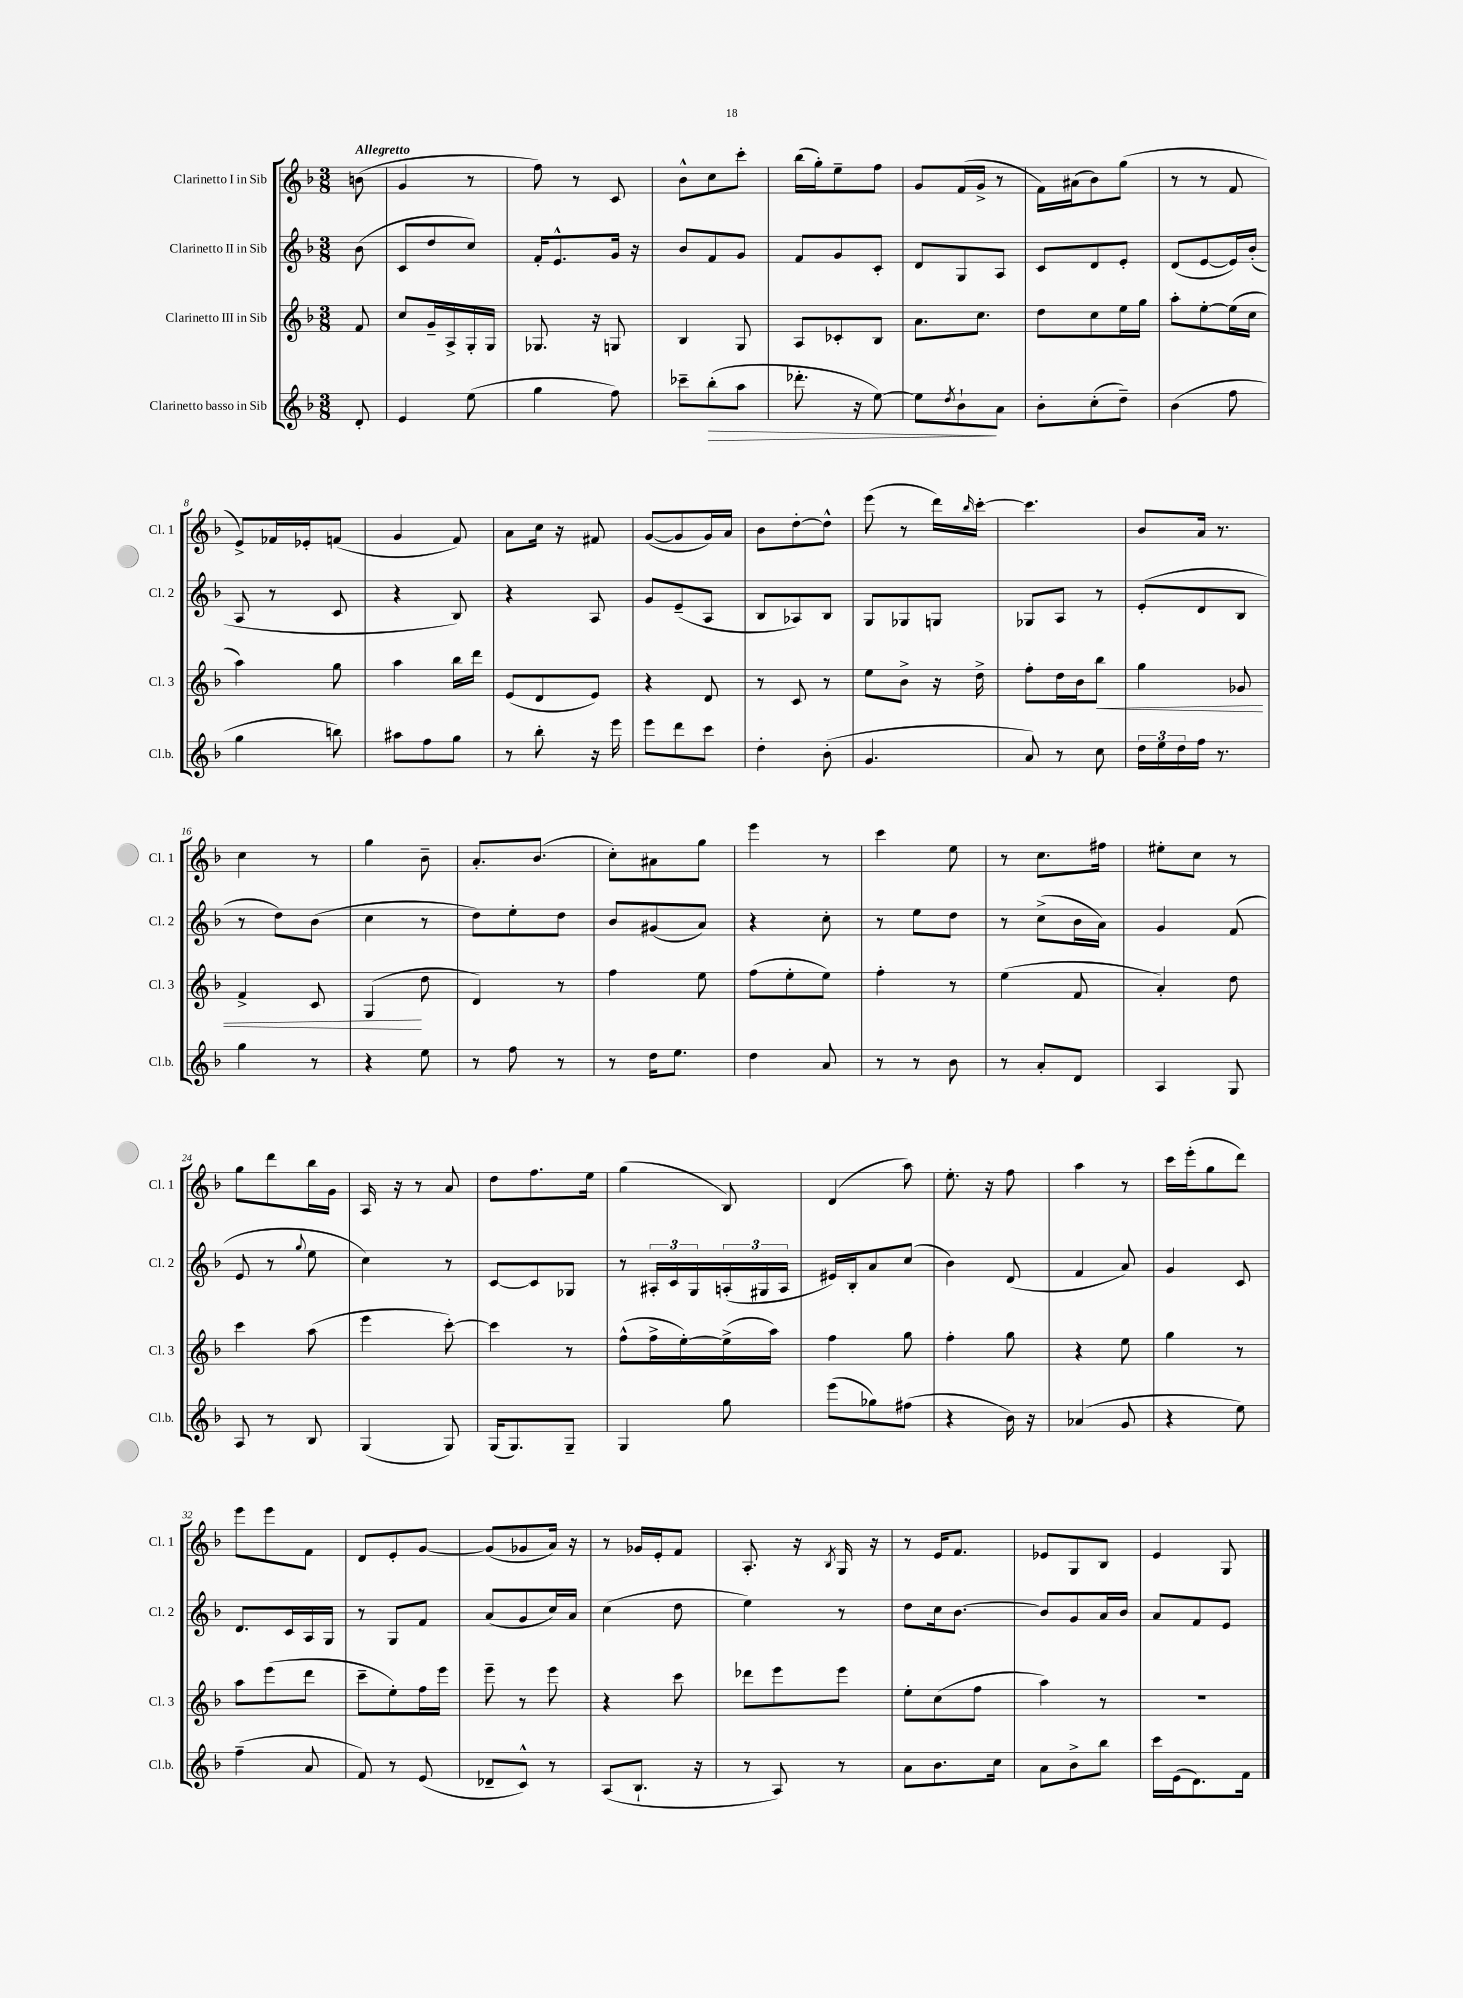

**kern	**dynam	**kern	**dynam	**kern	**kern
*part4	*part4	*part3	*part3	*part2	*part1
*staff4	*staff4	*staff3	*staff3	*staff2	*staff1
*I"Clarinetto basso in Sib	*	*I"Clarinetto III in Sib	*	*I"Clarinetto II in Sib	*I"Clarinetto I in Sib
*I'Cl.b.	*	*I'Cl. 3	*	*I'Cl. 2	*I'Cl. 1
*clefG2	*	*clefG2	*	*clefG2	*clefG2
*k[b-]	*	*k[b-]	*	*k[b-]	*k[b-]
*M3/8	*	*M3/8	*	*M3/8	*M3/8
=	=	=	=	=	=
!	!	!	!	!	!LO:TX:a:B:t=Allegretto
8d'/	.	8f/	.	(8b-\	(8bn\
=1	=1	=1	=1	=1	=1
4e/	.	8cc/L	.	8c/L	4g/
.	.	16g~/L	.	8dd/	.
.	.	16A^/	.	.	.
(8ee\	.	16G'/	.	8cc/J)	8r
.	.	16G/JJ	.	.	.
=2	=2	=2	=2	=2	=2
4gg\	.	8.G-X/	.	16f'/KL	8ff\)
.	.	.	.	8.e^^/	.
.	.	.	.	.	8r
.	.	16r	.	.	.
8ff\)	.	8Gn/	.	16g/Jk	8c/
.	.	.	.	16r	.
=3	=3	=3	=3	=3	=3
8ccc-X~\L	.	4B-/	.	8b-/L	8b-^^\L
!	!LO:HP:b	!	!	!	!
(8bb-'\	>	.	.	8f/	8cc\
8aa\J	.	8G/	.	8g/J	8ccc'\J
=4	=4	=4	=4	=4	=4
8.ddd-X'\	.	8A/L	.	8f/L	(16bb-\LL
.	.	.	.	.	16gg'\J)
.	.	8c-X'/	.	8g/	8ee~\
16r	.	.	.	.	.
[8ee\)	.	8B-/J	.	8c'/J	8ff\J
=5	=5	=5	=5	=5	=5
8ee\L]	.	8.a\L	.	8d/L	8g/L
8qdd/	.	.	.	.	.
8b-`\	.	.	.	8G/	(16f/L
.	.	8.cc\J	.	.	16g^/JJ
8a\J	]	.	.	8A/J	8r
=6	=6	=6	=6	=6	=6
8b-'\L	.	8dd\L	.	8c/L	16f\LL)
.	.	.	.	.	(16a#X\J
(8cc'\	.	8cc\	.	8d/	8b-\)
8dd~\J)	.	16ee\L	.	8e'/J	(8gg\J
.	.	16gg\JJ	.	.	.
=7	=7	=7	=7	=7	=7
(4b-\	.	8aa'\L	.	(8d/L	8r
.	.	[8ee'\	.	[8e/	8r
8ff\	.	(16ee\L]	.	16e/L])	8f/
.	.	16cc\JJ	.	(16b-'/JJ	.
!!LO:LB:g=z
=8	=8	=8	=8	=8	=8
4gg\	.	4aa\)	.	8A/	8e^/L)
.	.	.	.	8r	16f-X/L
.	.	.	.	.	16e-X'/J
8bbn\)	.	8gg\	.	8c/	(8fn/J
=9	=9	=9	=9	=9	=9
8aa#X\L	.	4aa\	.	4r	4g/
8ff\	.	.	.	.	.
8gg\J	.	16bb-\LL	.	8B-/)	8f/)
.	.	16ddd\JJ	.	.	.
=10	=10	=10	=10	=10	=10
8r	.	(8e/L	.	4r	8a\L
8bb-'\	.	8d/	.	.	16cc\Jk
.	.	.	.	.	16r
16r	.	8e/J)	.	8A/	8f#X/
16eee\	.	.	.	.	.
=11	=11	=11	=11	=11	=11
8eee\L	.	4r	.	8g/L	([8g/L
8ddd\	.	.	.	(8e~/	8g/]
8ccc\J	.	8d/	.	8A/J	16g/L)
.	.	.	.	.	16a/JJ
=12	=12	=12	=12	=12	=12
4dd'\	.	8r	.	8B-/L	8b-\L
.	.	8c/	.	8A-X/)	[8dd'\
(8b-'\	.	8r	.	8B-/J	8dd^^\J]
=13	=13	=13	=13	=13	=13
4.g/	.	8ee\L	.	8G/L	(8eee\
.	.	8b-^\J	.	8G-X/	8r
.	.	16r	.	8Gn/J	16ddd\LL)
.	.	.	.	.	16qqbb-/
.	.	16dd^\	.	.	[16ccc'\JJ
=14	=14	=14	=14	=14	=14
8a/)	.	8ff'\L	.	8G-X/L	4.ccc\]
8r	.	16dd\L	.	8A/J	.
.	.	16b-\J	.	.	.
!	!	!	!LO:HP:b	!	!
8cc\	.	8bb-\J	<	8r	.
=15	=15	=15	=15	=15	=15
24dd\LL	.	4gg\	.	(8e'/L	8b-/L
24ee\	.	.	.	.	.
24dd\	.	.	.	.	.
16ff\JJ	.	.	.	8d/	16a/Jk
8.r	.	.	.	.	8.r
.	.	8g-X/	.	8B-/J	.
!!LO:LB:g=z
=16	=16	=16	=16	=16	=16
4gg\	.	4f^/	.	8r	4cc\
.	.	.	.	8dd\L)	.
8r	.	8c/	.	(8b-\J	8r
=17	=17	=17	=17	=17	=17
4r	.	(4G/	.	4cc\	4gg\
8ee\	.	8dd\	[	8r	8b-~\
=18	=18	=18	=18	=18	=18
8r	.	4d/)	.	8dd\L)	8.a'/L
8ff\	.	.	.	8ee'\	.
.	.	.	.	.	(8.b-/J
8r	.	8r	.	8dd\J	.
=19	=19	=19	=19	=19	=19
8r	.	4ff\	.	8b-/L	8cc'\L)
16dd\KL	.	.	.	(8g#X/	8a#X\
8.ee\J	.	.	.	.	.
.	.	8ee\	.	8a/J)	8gg\J
=20	=20	=20	=20	=20	=20
4dd\	.	(8ff\L	.	4r	4eee\
.	.	8ee'\	.	.	.
8a/	.	8ee\J)	.	8cc'\	8r
=21	=21	=21	=21	=21	=21
8r	.	4ff'\	.	8r	4ccc\
8r	.	.	.	8ee\L	.
8b-\	.	8r	.	8dd\J	8ee\
=22	=22	=22	=22	=22	=22
8r	.	(4ee\	.	8r	8r
8a'/L	.	.	.	(8cc^\L	8.cc\L
8d/J	.	8f/	.	16b-\L	.
.	.	.	.	16a\JJ)	16ff#X\Jk
=23	=23	=23	=23	=23	=23
4A/	.	4a'/)	.	4g/	8ee#X'\L
.	.	.	.	.	8cc\J
8G/	.	8dd\	.	(8f/	8r
!!LO:LB:g=z
=24	=24	=24	=24	=24	=24
8A/	.	4ccc\	.	8e/	8gg\L
8r	.	.	.	8r	8ddd\
.	.	.	.	8qqgg/	.
8B-/	.	(8aa\	.	8ee\	16bb-\L
.	.	.	.	.	16g\JJ
=25	=25	=25	=25	=25	=25
(4G/	.	4eee\	.	4cc\)	16A/
.	.	.	.	.	16r
.	.	.	.	.	8r
8G/)	.	[8ccc'\)	.	8r	8a/
=26	=26	=26	=26	=26	=26
(16G/KL	.	4ccc\]	.	[8c/L	8dd\L
8.G/)	.	.	.	.	.
.	.	.	.	8c/]	8.ff\
8G~/J	.	8r	.	8G-X/J	.
.	.	.	.	.	16ee\Jk
=27	=27	=27	=27	=27	=27
4G/	.	(8ff^^\L	.	8r	(4gg\
.	.	16ff^\L	.	24A#X'/LL	.
.	.	.	.	24c/	.
.	.	[16ee'\)	.	.	.
.	.	.	.	24G/	.
8gg\	.	(16ee^\]	.	(24An'/	8B-/)
.	.	.	.	24G#X/	.
.	.	16aa\JJ)	.	.	.
.	.	.	.	24A/JJ	.
=28	=28	=28	=28	=28	=28
(8eee\L	.	4ff\	.	16e#X/LL)	(4d/
.	.	.	.	16B-'/J	.
8gg-X\)	.	.	.	8a/	.
(8ff#X\J	.	8gg\	.	(8cc/J	8aa\)
=29	=29	=29	=29	=29	=29
4r	.	4ff'\	.	4b-\)	8.ee'\
.	.	.	.	.	16r
16b-\)	.	8gg\	.	(8d/	8ff\
16r	.	.	.	.	.
=30	=30	=30	=30	=30	=30
(4a-X/	.	4r	.	4f/	4aa\
8g/	.	8ee\	.	8a/)	8r
=31	=31	=31	=31	=31	=31
4r	.	4gg\	.	4g/	16ccc\LL
.	.	.	.	.	(16eee'\J
.	.	.	.	.	8gg\
8ee\)	.	8r	.	8c/	8ddd\J)
!!LO:LB:g=z
=32	=32	=32	=32	=32	=32
(4ff~\	.	8aa\L	.	8.d/L	8eee\L
.	.	(8eee\	.	.	8eee\
.	.	.	.	16c/L	.
8a/	.	8ddd\J	.	16A/	8f\J
.	.	.	.	16G/JJ	.
=33	=33	=33	=33	=33	=33
8f/)	.	8ccc~\L	.	8r	8d/L
8r	.	8ee'\)	.	8G/L	8e'/
(8e/	.	16ff\L	.	8f/J	[8g/J
.	.	16eee\JJ	.	.	.
=34	=34	=34	=34	=34	=34
8d-X~/L	.	8eee~\	.	(8a/L	(8g/L]
8c^^/J)	.	8r	.	8g/	8g-X/
8r	.	8eee\	.	16cc/L)	16a/Jk)
.	.	.	.	16a/JJ	16r
=35	=35	=35	=35	=35	=35
(8A/L	.	4r	.	(4cc\	8r
8.B-`/J	.	.	.	.	16g-X/LL
.	.	.	.	.	16e'/J
.	.	8ccc\	.	8dd\	8f/J
16r	.	.	.	.	.
=36	=36	=36	=36	=36	=36
8r	.	8ddd-X\L	.	4ee\)	8.A'/
8A/)	.	8eee\	.	.	.
.	.	.	.	.	16r
.	.	.	.	.	8qB-/
8r	.	8eee\J	.	8r	16G/
.	.	.	.	.	16r
=37	=37	=37	=37	=37	=37
8a\L	.	8ee'\L	.	8dd\L	8r
8.b-\	.	(8cc\	.	16cc\k	16e/KL
.	.	.	.	[8.b-\J	8.f/J
.	.	8ff\J	.	.	.
16cc\Jk	.	.	.	.	.
=38	=38	=38	=38	=38	=38
8a\L	.	4aa\)	.	8b-/L]	8e-X/L
8b-^\	.	.	.	8g/	8G/
8bb-\J	.	8r	.	16a/L	8B-/J
.	.	.	.	16b-/JJ	.
=39	=39	=39	=39	=39	=39
16ccc\LL	.	4.r	.	8a/L	4e/
(16e\J	.	.	.	.	.
8.d\)	.	.	.	8f/	.
.	.	.	.	8e/J	8G/
16f\Jk	.	.	.	.	.
==	==	==	==	==	==
*-	*-	*-	*-	*-	*-
